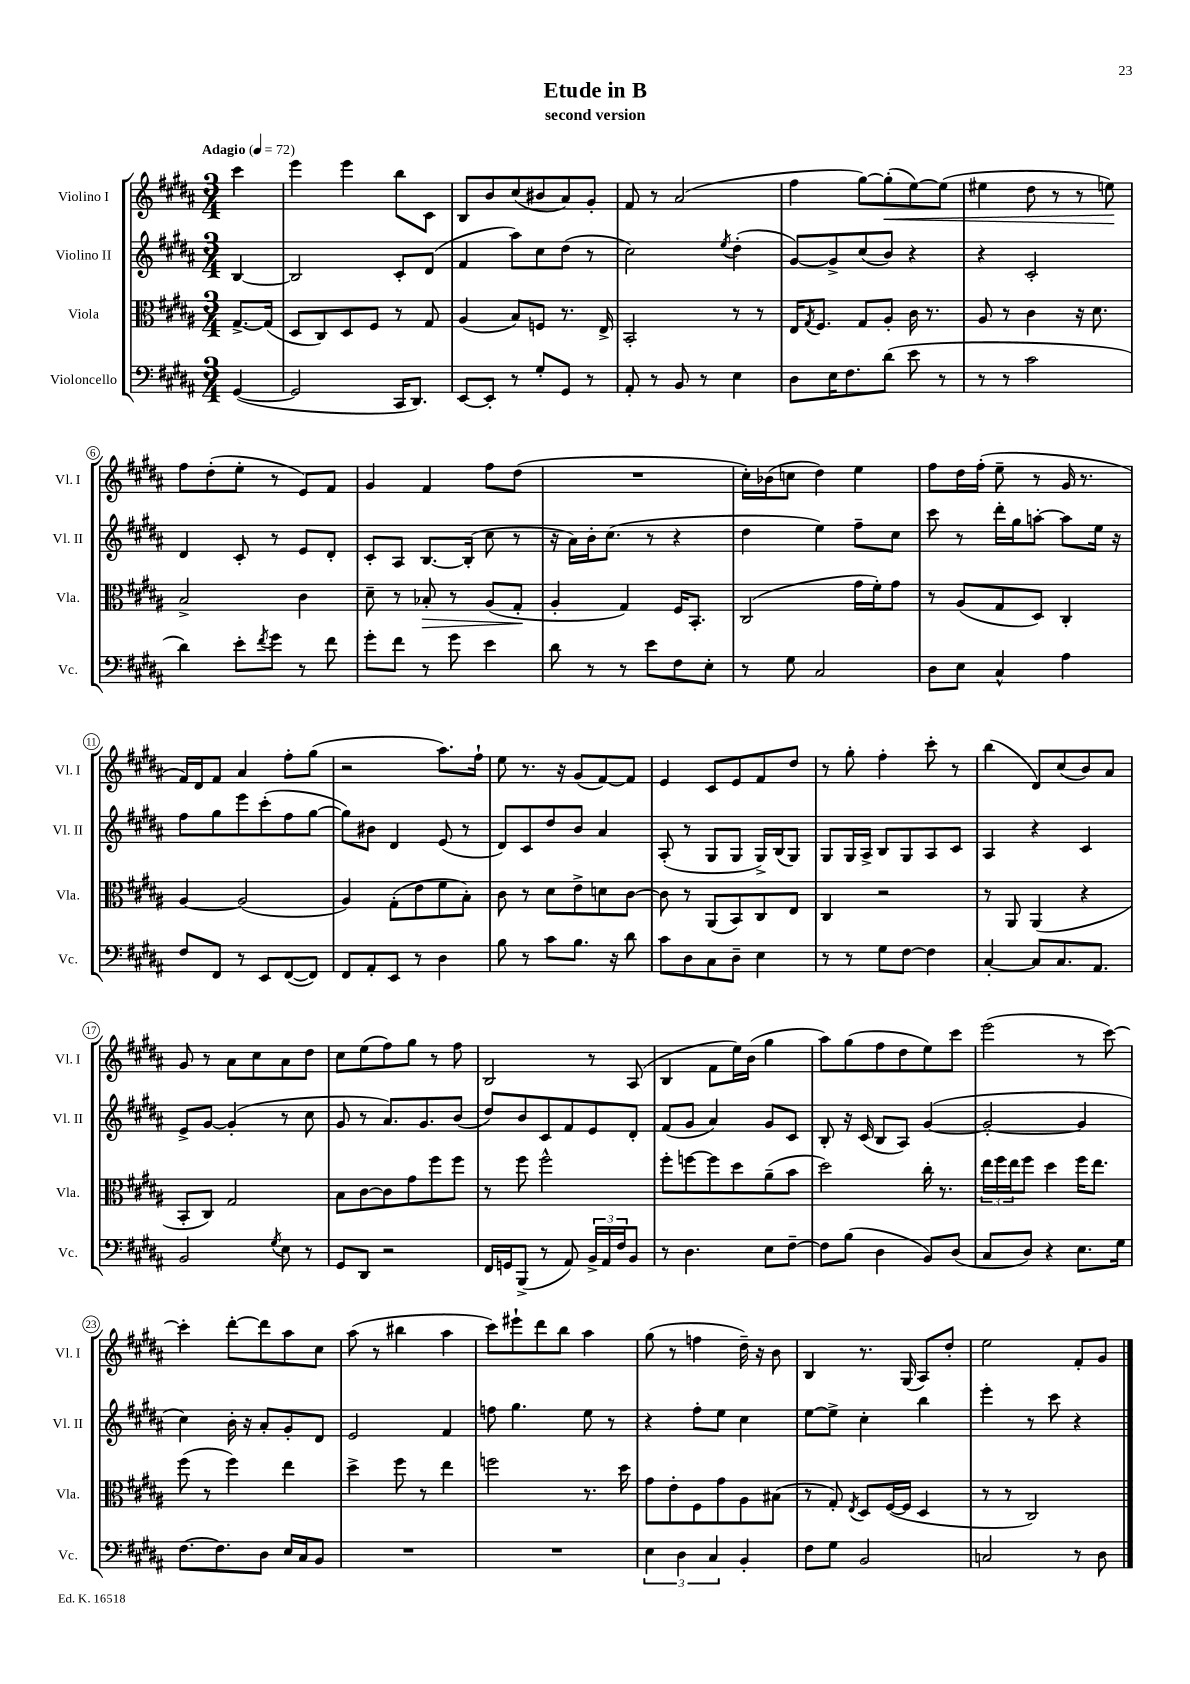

**kern	**kern	**dynam	**kern	**kern	**dynam
*part4	*part3	*part3	*part2	*part1	*part1
*staff4	*staff3	*staff3	*staff2	*staff1	*staff1
*I"Violoncello	*I"Viola	*	*I"Violino II	*I"Violino I	*
*I'Vc.	*I'Vla.	*	*I'Vl. II	*I'Vl. I	*
*clefF4	*clefC3	*	*clefG2	*clefG2	*
*k[f#c#g#d#a#]	*k[f#c#g#d#a#]	*	*k[f#c#g#d#a#]	*k[f#c#g#d#a#]	*
*M3/4	*M3/4	*	*M3/4	*M3/4	*
*MM72	*MM72	*	*MM72	*MM72	*
=	=	=	=	=	=
!	!	!	!	!LO:TX:a:B:t=Adagio	!
([4GG#/	[8.G#^/L	.	[4B/	4ccc#\	.
.	(16G#/Jk]	.	.	.	.
=1	=1	=1	=1	=1	=1
2GG#/]	8D#/L	.	2B/]	4eee\	.
.	8C#/)	.	.	.	.
.	8D#/	.	.	4eee\	.
.	8F#/J	.	.	.	.
16CC#/KL	8r	.	8c#'/L	8bb\L	.
8.DD#/J)	.	.	.	.	.
.	8G#/	.	(8d#/J	8c#\J	.
=2	=2	=2	=2	=2	=2
[8EE/L	(4A#/	.	4f#/	8B/L	.
8EE'/J]	.	.	.	8b/	.
8r	8B/L)	.	8aa#\L)	(8cc#/	.
8G#'/L	8Fn/J	.	8cc#\	8b#X/	.
8GG#/J	8.r	.	(8dd#\J	8a#/)	.
8r	.	.	8r	8g#'/J	.
.	16E^/	.	.	.	.
=3	=3	=3	=3	=3	=3
8AA#'/	2BB'/	.	2cc#\)	8f#/	.
8r	.	.	.	8r	.
8BB/	.	.	.	(2a#/	.
8r	.	.	.	.	.
.	.	.	8qee/	.	.
4E\	8r	.	(4dd#'\	.	.
.	8r	.	.	.	.
=4	=4	=4	=4	=4	=4
8D#\L	16E/KL	.	[8g#/L)	4ff#\	.
.	8qG#/	.	.	.	.
.	8.F#/J	.	.	.	.
16E\K	.	.	8g#^/]	.	.
8.F#\	.	.	.	.	.
.	8G#/L	.	(8cc#/	[8gg#\L)	.
!	!	!	!	!	!LO:HP:b
(8d#\J	8A#'/J	.	8b/J)	(8gg#'\]	<
8e\	16c#\	.	4r	[8ee\)	.
.	8.r	.	.	.	.
8r	.	.	.	(8ee\J]	.
=5	=5	=5	=5	=5	=5
8r	8A#/	.	4r	4ee#X\	.
8r	8r	.	.	.	.
2c#\	4c#\	.	2c#'/	8dd#\	.
.	.	.	.	8r	.
.	16r	.	.	8r	.
.	8.d#\	.	.	.	.
.	.	.	.	8een\)	.
.	.	.	.	.	[
!!LO:LB:g=z
=6	=6	=6	=6	=6	=6
4d#\)	2B^/	.	4d#/	8ff#\L	.
.	.	.	.	(8dd#'\	.
8e'\L	.	.	8c#'/	8ee'\J	.
8qf#/	.	.	.	.	.
8g#\J	.	.	8r	8r	.
8r	4c#\	.	8e/L	8e/L)	.
8f#\	.	.	8d#'/J	8f#/J	.
=7	=7	=7	=7	=7	=7
8g#'\L	8d#~\	.	8c#'/L	4g#/	.
8f#\J	8r	.	8A#/J	.	.
!	!	!LO:HP:b	!	!	!
8r	8B-X'/	>	[8.B/L	4f#/	.
8g#\	8r	.	.	.	.
.	.	.	(16B'/Jk]	.	.
4e\	(8A#/L	.	8cc#\	8ff#\L	.
.	8G#'/J	.	8r	(8dd#\J	.
.	.	]	.	.	.
=8	=8	=8	=8	=8	=8
8d#\	4A#'/	.	16r	2.r	.
.	.	.	16a#\LL)	.	.
8r	.	.	16b'\J	.	.
.	.	.	(8.cc#\J	.	.
8r	4G#/)	.	.	.	.
8e\L	.	.	8r	.	.
8F#\	16F#/KL	.	4r	.	.
.	8.BB'/J	.	.	.	.
8E'\J	.	.	.	.	.
=9	=9	=9	=9	=9	=9
8r	(2C#/	.	4dd#\	16cc#'\LL)	.
.	.	.	.	(16b-X\J	.
8G#\	.	.	.	8ccn\J	.
2C#/	.	.	4ee\)	4dd#\)	.
.	16g#\LL	.	8ff#~\L	4ee\	.
.	16f#'\J)	.	.	.	.
.	8g#\J	.	8cc#\J	.	.
=10	=10	=10	=10	=10	=10
8D#\L	8r	.	8ccc#\	8ff#\L	.
8E\J	(8A#/L	.	8r	16dd#\L	.
.	.	.	.	(16ff#'\JJ	.
4C#^^/	8G#/	.	16ddd#'\LL	8ee~\	.
.	.	.	16gg#\J	.	.
.	8D#/J)	.	[8aan'\J	8r	.
4A#\	4C#'/	.	8aa\L]	16g#/	.
.	.	.	.	8.r	.
.	.	.	16ee\Jk	.	.
.	.	.	16r	.	.
!!LO:LB:g=z
=11	=11	=11	=11	=11	=11
8F#/L	[4A#/	.	8ff#\L	16f#/LL)	.
.	.	.	.	16d#/J	.
8FF#/J	.	.	8gg#\	8f#/J	.
8r	(2A#/]	.	8eee\	4a#/	.
8EE/L	.	.	(8ccc#'\	.	.
([8FF#/	.	.	8ff#\	8ff#'\L	.
8FF#/J])	.	.	[8gg#\J	(8gg#\J	.
=12	=12	=12	=12	=12	=12
8FF#/L	4A#/)	.	8gg#\L])	2r	.
8AA#'/	.	.	8b#X\J	.	.
8EE/J	(8G#'\L	.	4d#/	.	.
8r	8e\	.	.	.	.
4D#\	8f#\	.	(8e/	8.aa#\L)	.
.	8B'\J)	.	8r	.	.
.	.	.	.	16ff#`\Jk	.
=13	=13	=13	=13	=13	=13
8B\	8c#\	.	8d#/L)	8ee\	.
8r	8r	.	8c#/	8.r	.
8c#\L	8d#\L	.	8dd#/	.	.
.	.	.	.	16r	.
8.B\J	8e^\	.	8b/J	(8g#/L	.
.	8dn\	.	4a#/	[8f#/)	.
16r	.	.	.	.	.
8d#\	[8c#\J	.	.	8f#/J]	.
=14	=14	=14	=14	=14	=14
8c#\L	8c#\]	.	(8A#'/	4e/	.
8D#\	8r	.	8r	.	.
8C#\	(8AA#/L	.	8G#/L	8c#/L	.
8D#~\J	8BB/)	.	8G#/J	8e/	.
4E\	8C#/	.	16G#^/LL)	8f#/	.
.	.	.	(16B/J	.	.
.	8E/J	.	8G#/J)	8dd#/J	.
=15	=15	=15	=15	=15	=15
8r	4C#/	.	8G#/L	8r	.
8r	.	.	16G#/L	8gg#'\	.
.	.	.	16A#^/JJ	.	.
8G#\L	2r	.	8B/L	4ff#'\	.
[8F#\J	.	.	8G#/	.	.
4F#\]	.	.	8A#/	8ccc#'\	.
.	.	.	8c#/J	8r	.
=16	=16	=16	=16	=16	=16
[4C#'/	8r	.	4A#/	(4bb\	.
.	8AA#/	.	.	.	.
8C#/L]	(4AA#/	.	4r	8d#/L)	.
8.C#/	.	.	.	(8cc#/	.
.	4r	.	4c#/	8b/)	.
8.AA#/J	.	.	.	.	.
.	.	.	.	8a#/J	.
!!LO:LB:g=z
=17	=17	=17	=17	=17	=17
2BB/	8BB'/L	.	8e^/L	8g#/	.
.	8C#/J)	.	[8g#/J	8r	.
.	2G#/	.	(4g#'/]	8a#\L	.
.	.	.	.	8cc#\	.
8qG#/	.	.	.	.	.
8E\	.	.	8r	8a#\	.
8r	.	.	8cc#\	8dd#\J	.
=18	=18	=18	=18	=18	=18
8GG#/L	8B\L	.	8g#/	8cc#\L	.
8DD#/J	[8c#\	.	8r	(8ee\	.
2r	8c#\]	.	8.a#/L)	8ff#\)	.
.	8g#\	.	.	8gg#\J	.
.	.	.	8.g#/	.	.
.	8ff#\	.	.	8r	.
.	8ff#\J	.	(8b/J	8ff#\	.
=19	=19	=19	=19	=19	=19
16FF#/LL	8r	.	8dd#/L)	2B/	.
16GGn/J	.	.	.	.	.
(8BBB^/J	8ff#\	.	8b/	.	.
8r	2ff#^^\	.	8c#/	.	.
8AA#/)	.	.	8f#/	.	.
24BB^/LL	.	.	8e/	8r	.
24AA#/	.	.	.	.	.
24F#/J	.	.	.	.	.
8BB/J	.	.	8d#'/J	(8A#/	.
=20	=20	=20	=20	=20	=20
8r	8ff#'\L	.	(8f#/L	4B/	.
4.D#\	[8ffn\	.	8g#/J	.	.
.	8ff\]	.	4a#/)	8f#\L	.
.	8dd#\	.	.	16ee\L)	.
.	.	.	.	(16b\JJ	.
8E\L	(8a#~\	.	8g#/L	4gg#\	.
[8F#~\J	8b\J	.	8c#/J	.	.
=21	=21	=21	=21	=21	=21
8F#\L]	2dd#\)	.	8B'/	8aa#\L)	.
(8B\J	.	.	16r	(8gg#\	.
.	.	.	(16c#/	.	.
4D#\	.	.	8B/L	8ff#\	.
.	.	.	8A#/J)	8dd#\	.
8BB/L)	16cc#'\	.	([4g#/	8ee\)	.
.	8.r	.	.	.	.
(8D#/J	.	.	.	8ccc#\J	.
=22	=22	=22	=22	=22	=22
8C#/L	24ee\LL	.	2g#'/_	(2eee\	.
.	24ff#\	.	.	.	.
.	24ee\J	.	.	.	.
8D#/J)	8ff#\J	.	.	.	.
4r	4dd#\	.	.	.	.
8.E\L	16ff#\KL	.	4g#/]	8r	.
.	8.ee\J	.	.	.	.
.	.	.	.	[8ccc#\)	.
16G#\Jk	.	.	.	.	.
!!LO:LB:g=z
=23	=23	=23	=23	=23	=23
[8.F#\L	(8ff#\	.	4cc#\)	4ccc#'\]	.
.	8r	.	.	.	.
8.F#\]	.	.	.	.	.
.	4ff#\)	.	16b'\	[8ddd#'\L	.
.	.	.	16r	.	.
8D#\J	.	.	8a#'/L	8ddd#\]	.
16E/LL	4ee\	.	8g#'/	8aa#\	.
16C#/J	.	.	.	.	.
8BB/J	.	.	8d#/J	8cc#\J	.
=24	=24	=24	=24	=24	=24
2.r	4dd#^\	.	2e/	(8aa#\	.
.	.	.	.	8r	.
.	8ff#\	.	.	4bb#X\	.
.	8r	.	.	.	.
.	4ee\	.	4f#/	4aa#\	.
=25	=25	=25	=25	=25	=25
2.r	2ffn\	.	8ffn\	8ccc#\L)	.
.	.	.	4.gg#\	8eee#X`\	.
.	.	.	.	8ddd#\	.
.	.	.	.	8bb\J	.
.	8.r	.	8ee\	4aa#\	.
.	.	.	8r	.	.
.	16dd#\	.	.	.	.
=26	=26	=26	=26	=26	=26
6E\	8g#\L	.	4r	(8gg#\	.
.	8e'\	.	.	8r	.
6D#\	.	.	.	.	.
.	8F#\	.	8ff#'\L	4ffn\	.
6C#/	.	.	.	.	.
.	8g#\	.	8ee\J	.	.
4BB'/	8A#\	.	4cc#\	16dd#~\)	.
.	.	.	.	16r	.
.	(8B#X\J	.	.	8b\	.
=27	=27	=27	=27	=27	=27
8F#\L	8r	.	[8ee\L	4B/	.
8G#\J	8G#'/)	.	8ee^\J]	.	.
.	8qE/	.	.	.	.
2BB/	8D#/L	.	4cc#'\	8.r	.
.	([16F#/L	.	.	.	.
.	16F#/JJ]	.	.	(16G#/	.
.	4D#/	.	4bb\	8A#/L)	.
.	.	.	.	8dd#'/J	.
=28	=28	=28	=28	=28	=28
2Cn/	8r	.	4eee'\	2ee\	.
.	8r	.	.	.	.
.	2C#/)	.	8r	.	.
.	.	.	8ccc#\	.	.
8r	.	.	4r	8f#'/L	.
8D#\	.	.	.	8g#/J	.
==	==	==	==	==	==
*-	*-	*-	*-	*-	*-
